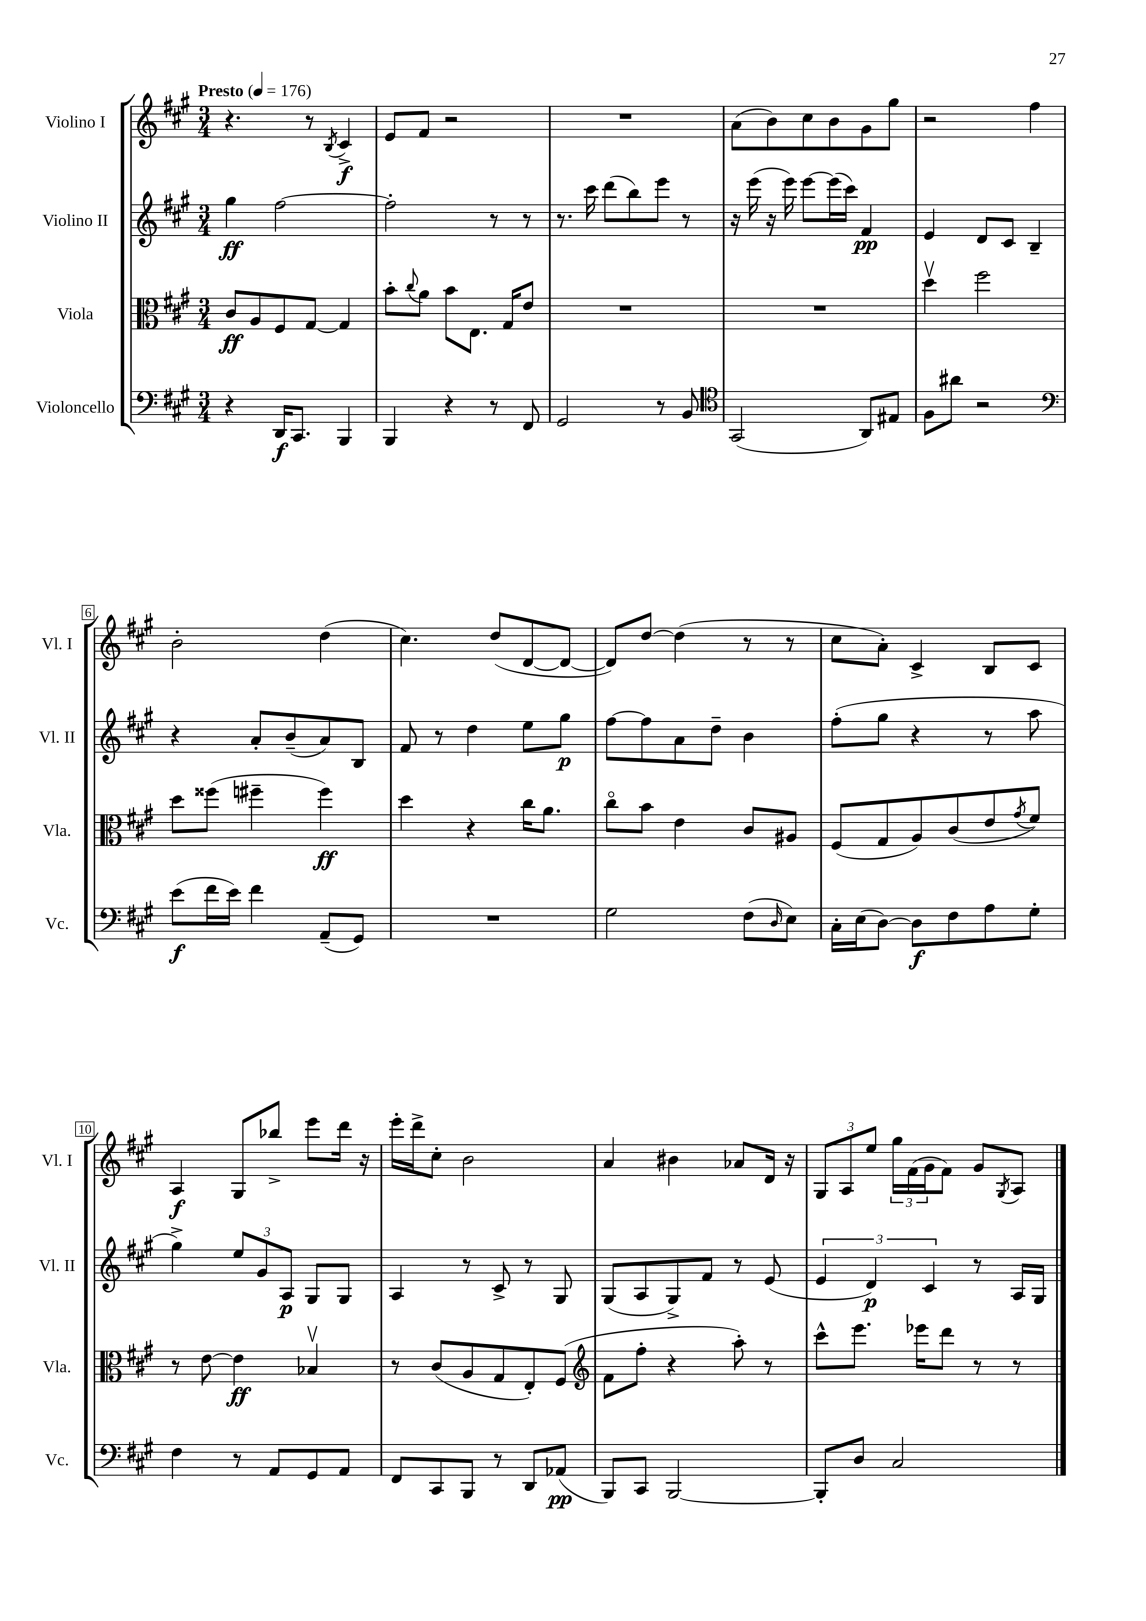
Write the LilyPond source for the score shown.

<<
\new StaffGroup <<
\new Staff = "s0" \with { instrumentName = "Violino I" shortInstrumentName = "Vl. I" } {
    \clef treble \key a \major \numericTimeSignature \time 3/4 \tempo "Presto" 4 = 176
    r4. r8 \acciaccatura { b8 } cis'4->\f |
    e'8 fis'8 r2 |
    R2. |
    a'8( b'8) cis''8 b'8 gis'8 gis''8 |
    r2 fis''4 |
    b'2-. d''4( |
    cis''4.) d''8( d'8~ d'8~ |
    d'8) d''8~ d''4( r8 r8 |
    cis''8 a'8-.) cis'4-> b8 cis'8 |
    a4\f gis8 bes''8-> e'''8 d'''16 r16 |
    e'''16-. d'''16-> cis''8-. b'2 |
    a'4 bis'4 aes'8 d'16 r16 |
    \tuplet 3/2 { gis8 a8 e''8 } \tuplet 3/2 { gis''16 fis'16( gis'16 } fis'8) gis'8 \acciaccatura { gis8 } a8 \bar "|." |
}
\new Staff = "s1" \with { instrumentName = "Violino II" shortInstrumentName = "Vl. II" } {
    \clef treble \key a \major \numericTimeSignature \time 3/4
    gis''4\ff fis''2~ |
    fis''2-. r8 r8 |
    r8. cis'''16 d'''8( b''8) e'''8 r8 |
    r16 e'''16( r16 e'''16) e'''8~ e'''16( cis'''16) fis'4\pp |
    e'4 d'8 cis'8 b4-- |
    r4 a'8-. b'8--( a'8) b8 |
    fis'8 r8 d''4 e''8 gis''8\p |
    fis''8~ fis''8 a'8 d''8-- b'4 |
    fis''8-.( gis''8 r4 r8 a''8 |
    gis''4->) \tuplet 3/2 { e''8 gis'8 a8\p } gis8 gis8 |
    a4 r8 cis'8-> r8 gis8 |
    gis8( a8 gis8->) fis'8 r8 e'8( |
    \tuplet 3/2 { e'4 d'4\p) cis'4 } r8 a16 gis16 \bar "|." |
}
\new Staff = "s2" \with { instrumentName = "Viola" shortInstrumentName = "Vla." } {
    \clef alto \key a \major \numericTimeSignature \time 3/4
    cis'8\ff a8 fis8 gis8~ gis4 |
    b'8-. \appoggiatura { cis''8 } a'8 b'8 e8. gis16 e'8 |
    R2. |
    R2. |
    d''4\upbow fis''2 |
    d''8 fisis''8( fis''4-- fis''4\ff) |
    d''4 r4 cis''16 a'8. |
    cis''8\flageolet b'8 e'4 cis'8 ais8 |
    fis8( gis8 a8) cis'8( e'8 \acciaccatura { gis'8 } fis'8) |
    r8 e'8~ e'4\ff bes4\upbow |
    r8 cis'8( a8 gis8 e8-.) fis8( |
    \clef treble fis'8 fis''8-. r4 a''8-.) r8 |
    cis'''8-^ e'''8. ees'''16 d'''8 r8 r8 \bar "|." |
}
\new Staff = "s3" \with { instrumentName = "Violoncello" shortInstrumentName = "Vc." } {
    \clef bass \key a \major \numericTimeSignature \time 3/4
    r4 d,16\f cis,8. b,,4 |
    b,,4 r4 r8 fis,8 |
    gis,2 r8 b,8 |
    \clef tenor gis,2( a,8) eis8 |
    fis8 ais'8 r2 |
    \clef bass e'8\f( fis'16 e'16) fis'4 a,8--( gis,8) |
    R2. |
    gis2 fis8( \grace { d16 } e8) |
    cis16-. e16( d8~) d8\f fis8 a8 gis8-. |
    fis4 r8 a,8 gis,8 a,8 |
    fis,8 cis,8 b,,8 r8 d,8 aes,8\pp( |
    b,,8) cis,8 b,,2~ |
    b,,8-. d8 cis2 \bar "|." |
}
>>
>>
\layout { \context { \Score \override BarNumber.stencil = #(make-stencil-boxer 0.1 0.3 ly:text-interface::print) } }
